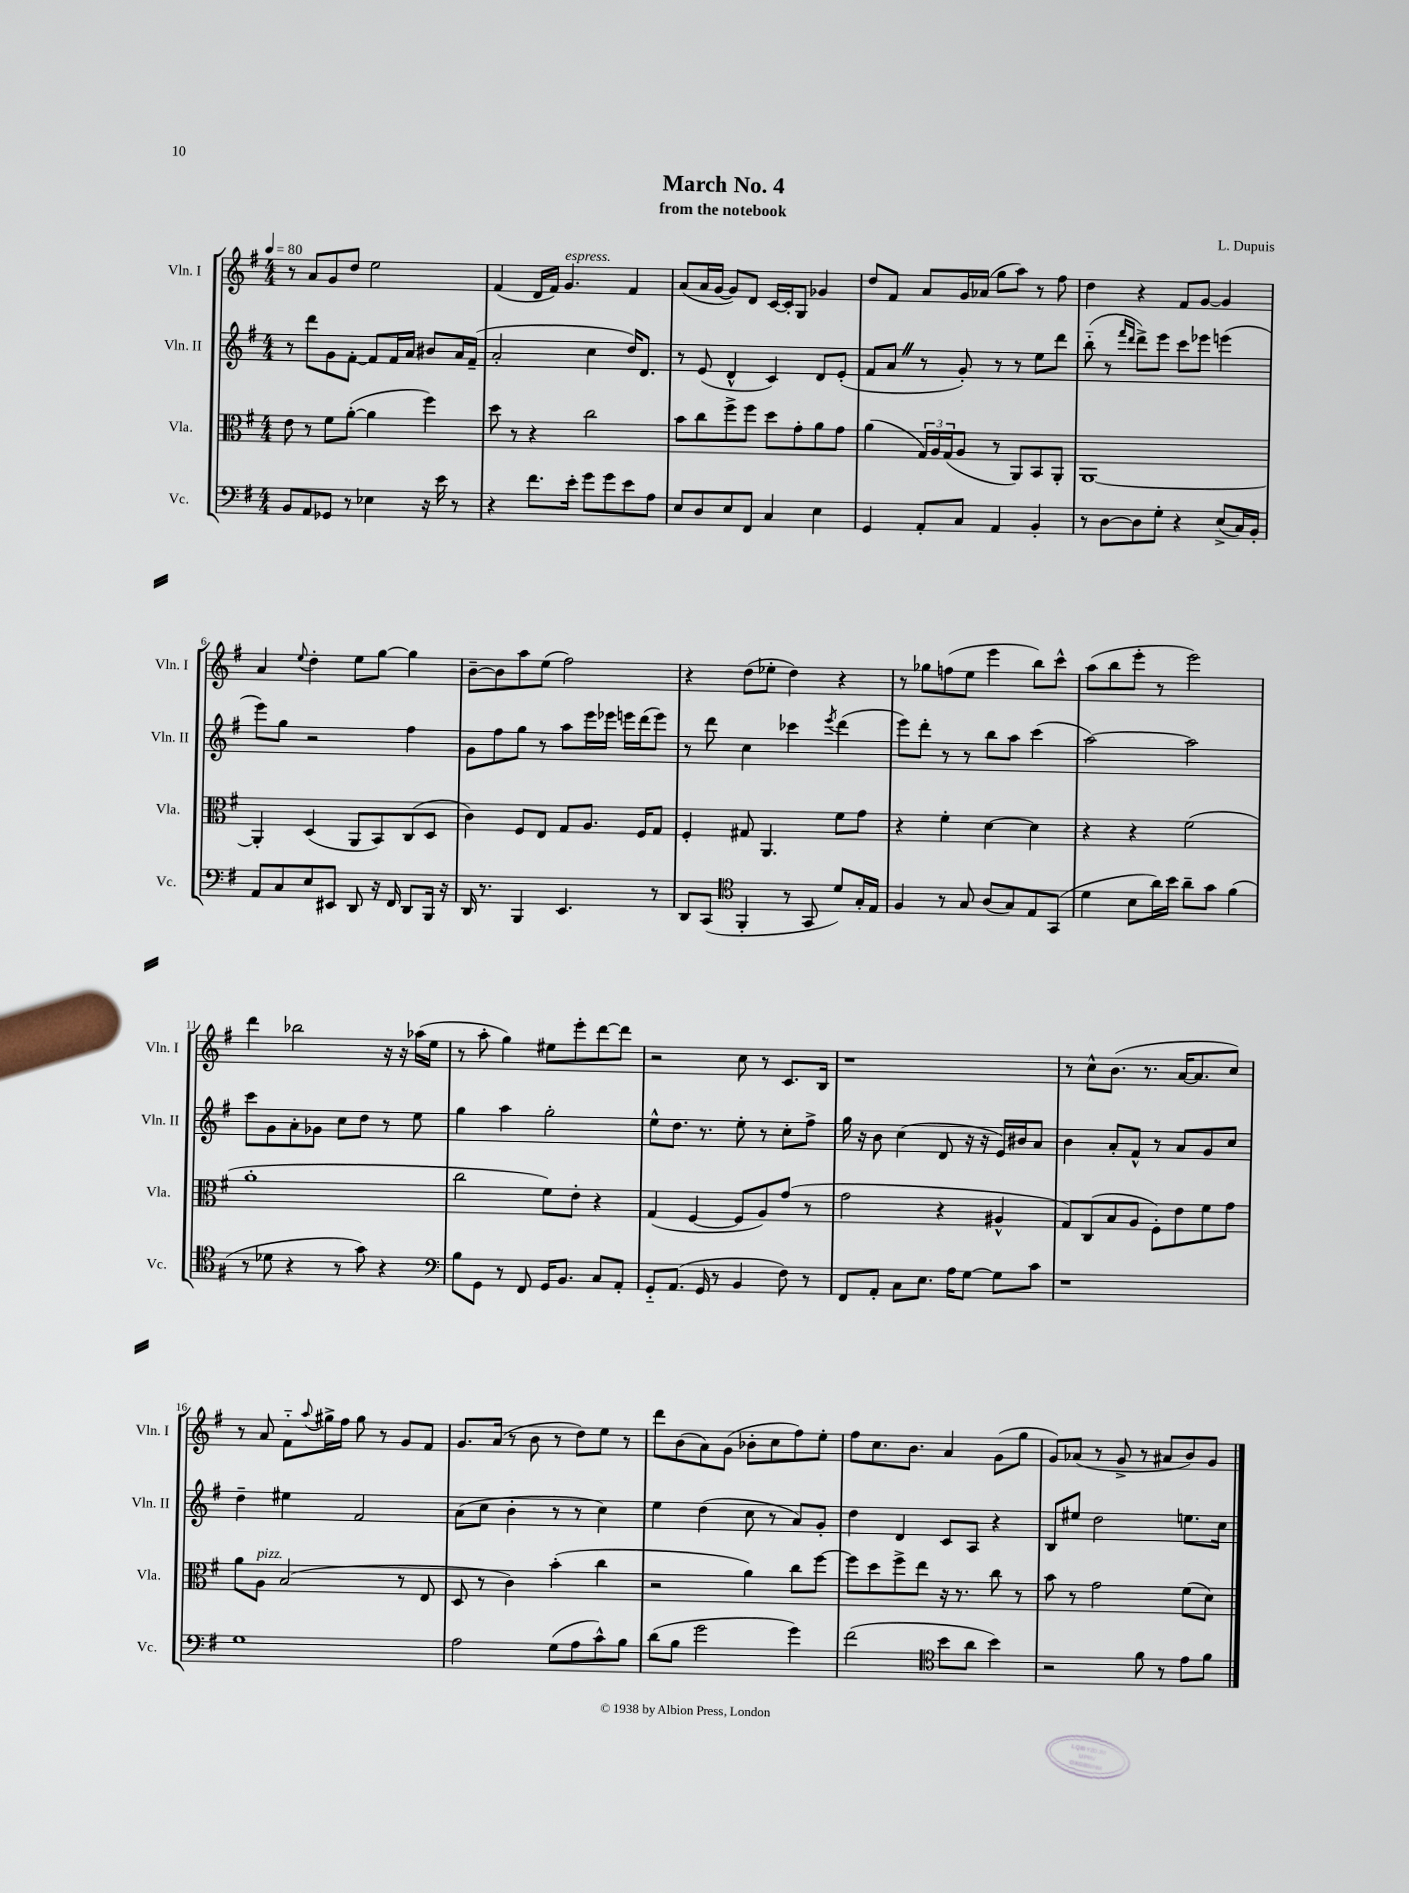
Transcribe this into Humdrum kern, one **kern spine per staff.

**kern	**kern	**kern	**kern
*staff4	*staff3	*staff2	*staff1
*clefF4	*clefC3	*clefG2	*clefG2
*k[f#]	*k[f#]	*k[f#]	*k[f#]
*M4/4	*M4/4	*M4/4	*M4/4
*MM80	*MM80	*MM80	*MM80
8BB	8e	8r	8r
8AA	8r	8ddd	8a
8GG-	8f#	8g	8g
8r	([8a'	[8f#'	8dd
4E-	4a]	8f#]	2ee
.	.	16f#	.
.	.	16a	.
16r	4ff#)	8b#	.
16e	.	.	.
8r	.	16a	.
.	.	(16f#~	.
=	=	=	=
4r	8dd	2a'	(4f#
.	8r	.	.
8.f#	4r	.	16d
.	.	.	16f#)
.	.	.	4.g
16e'	.	.	.
8g	2cc	4cc	.
8g	.	.	.
8e	.	16dd)	4f#
.	.	8.d	.
8A	.	.	.
=	=	=	=
8E	8b	8r	(8a
8D	8cc	(8e	16a
.	.	.	[16g
8E	8ff#^	4d^^	8g])
8FF#	8ff#	.	8d
4C	8dd	4c)	[16c
.	.	.	16c']
.	8g'	.	8G
4E	8a	8d	4g-
.	8g	(8e'	.
=	=	=	=
4GG	(4a	8f#	8dd
.	.	8a	8f#
8AA'	24G)	8r	8a
.	24A	.	.
.	(24G	.	.
8C	8A	8g')	16g
.	.	.	(16a-
4AA	8r	8r	8gg
.	8AA)	8r	8aa)
4BB'	8BB	8ee	8r
.	8AA'	8ddd	8ff#
=	=	=	=
8r	[1AA	(8bb'~	4dd
[8D	.	8r	.
.	.	16qqfff#	.
.	.	16qqddd	.
8D]	.	8ddd^)	4r
8G'	.	8eee	.
4r	.	8ccc	8f#
.	.	8eee-	[8g
(8E^	.	(4eee	4g]
16C)	.	.	.
16BB'	.	.	.
=	=	=	=
8AA	4AA']	8eee)	4a
8C	.	8gg	.
.	.	.	8qqee
8E	(4D	2r	4dd'
8EE#	.	.	.
8DD	8AA	.	8ee
16r	8BB)	.	[8gg
16FF#	.	.	.
8DD	(8C	4ff#	4gg]
16BBB	8D	.	.
16r	.	.	.
=	=	=	=
16DD	4c)	8g	[8b~
8.r	.	.	.
.	.	8ff#	8b]
4BBB	8F#	8gg	8aa
.	8E	8r	(8ee
4.EE	8G	8aa	2ff#)
.	8.A	16eee	.
.	.	16eee-	.
.	.	16eee	.
.	16F#	(16ddd	.
8r	8G	8eee)	.
=	=	=	=
8DD	4F#'	8r	4r
(8CC	.	8ddd	.
*clefC4	*	*	*
4FF#'	8G#	4cc	(8dd
.	4.AA	.	8ee-'
8r	.	4ccc-	4dd)
8GG	.	.	.
.	.	8qeee	.
8d)	8f#	(4ddd	4r
16G'	8g	.	.
16E	.	.	.
=	=	=	=
4F#	4r	8eee)	8r
.	.	8ddd'	8gg-
8r	4f#'	8r	(8ff
8G	.	8r	8ee
(8A	[4d	8bb	4eee
8G)	.	8aa	.
8E	4d]	(4ccc	8bb)
(8GG	.	.	8ccc^^
=	=	=	=
4d	4r	[2aa)	(8aa
.	.	.	8bb
8B	4r	.	8eee'
16a)	.	.	8r
16b	.	.	.
8a~	(2f#	2aa]	2eee)
8g	.	.	.
(4f#	.	.	.
=	=	=	=
8r	1a'	8ccc	4ddd
8d-	.	8g	.
4r	.	8a'	2bb-
.	.	8g-	.
8r	.	8cc	.
8g)	.	8dd	.
4r	.	8r	16r
.	.	.	16r
.	.	8ee	(16aa-
.	.	.	16ee
=	=	=	=
*clefF4	*	*	*
8B	2cc	4gg	8r
8GG	.	.	8aa'
8r	.	4aa	4gg)
8FF#	.	.	.
16GG	8f#)	2gg'	8ee#
8.BB	.	.	.
.	8e'	.	8eee'
8C	4r	.	[8ddd
8AA'	.	.	8ddd]
=	=	=	=
8GG'~	(4G	8ee^^	2r
(8.AA	.	8.dd	.
.	[4F#	.	.
16GG	.	8.r	.
8r	.	.	.
4BB	8F#]	8ee'	8cc
.	8A)	8r	8r
8F#)	(8g	8cc'	8.c
8r	8r	8ff#^	.
.	.	.	16B
=	=	=	=
8FF#	2g	16gg	1r
.	.	16r	.
8AA'	.	8b	.
8C	.	(4cc	.
8.E	.	.	.
.	4r	8d	.
16A	.	.	.
[8G	.	16r	.
.	.	16r	.
8G]	4A#^^	16e)	.
.	.	16b#	.
8c	.	8a	.
=	=	=	=
1r	8G)	4b	8r
.	(8C	.	8cc^^
.	8B	8a'	(8.b
.	8A	8f#^^	.
.	.	.	8.r
.	8F#')	8r	.
.	8e	8a	[16a
.	.	.	8.a]
.	8f#	8g	.
.	8g	8cc	8cc)
=	=	=	=
1G	8a	4dd~	8r
.	8A	.	8a
.	(2B	4ee#	8f#'~
.	.	.	8qqaa
.	.	.	16gg#^
.	.	.	16ff#
.	.	2f#	8gg#
.	.	.	8r
.	8r	.	8g
.	8E	.	8f#
=	=	=	=
2A	8D	(8a	8.g
.	8r	8cc	.
.	.	.	(16a
.	4c)	4b'	8r
.	.	.	8b
(8G	(4b'	8r	8r
8A	.	8r	8dd)
8c^^)	4cc	4cc)	8ee
8B	.	.	8r
=	=	=	=
(8d	2r	4ee	8ddd
8B	.	.	(8b
2g	.	(4dd	8a)
.	.	.	(8g
.	4a)	8cc	8b-'
.	.	8r	8cc
4g)	8cc	8a)	8ff#)
.	[8ff#	8g'	8ee'
=	=	=	=
(2f#	8ff#]	4dd	8ff#
.	8dd	.	8.cc
.	8ff#^	4d	.
.	.	.	8.b
.	8ee	.	.
*clefC4	*	*	*
8b	16r	8c	4a
.	8.r	.	.
8a	.	8A	.
4b)	8cc	4r	(8g
.	8r	.	8gg
=	=	=	=
2r	8b	8B	8g)
.	8r	8ee#	(8a-
.	2g	2dd	8r
.	.	.	8g^
8f#	.	.	8r
8r	.	.	8a#
8e	(8f#	8.ee	8b)
8f#	8d)	.	8g
.	.	16cc	.
==	==	==	==
*-	*-	*-	*-
